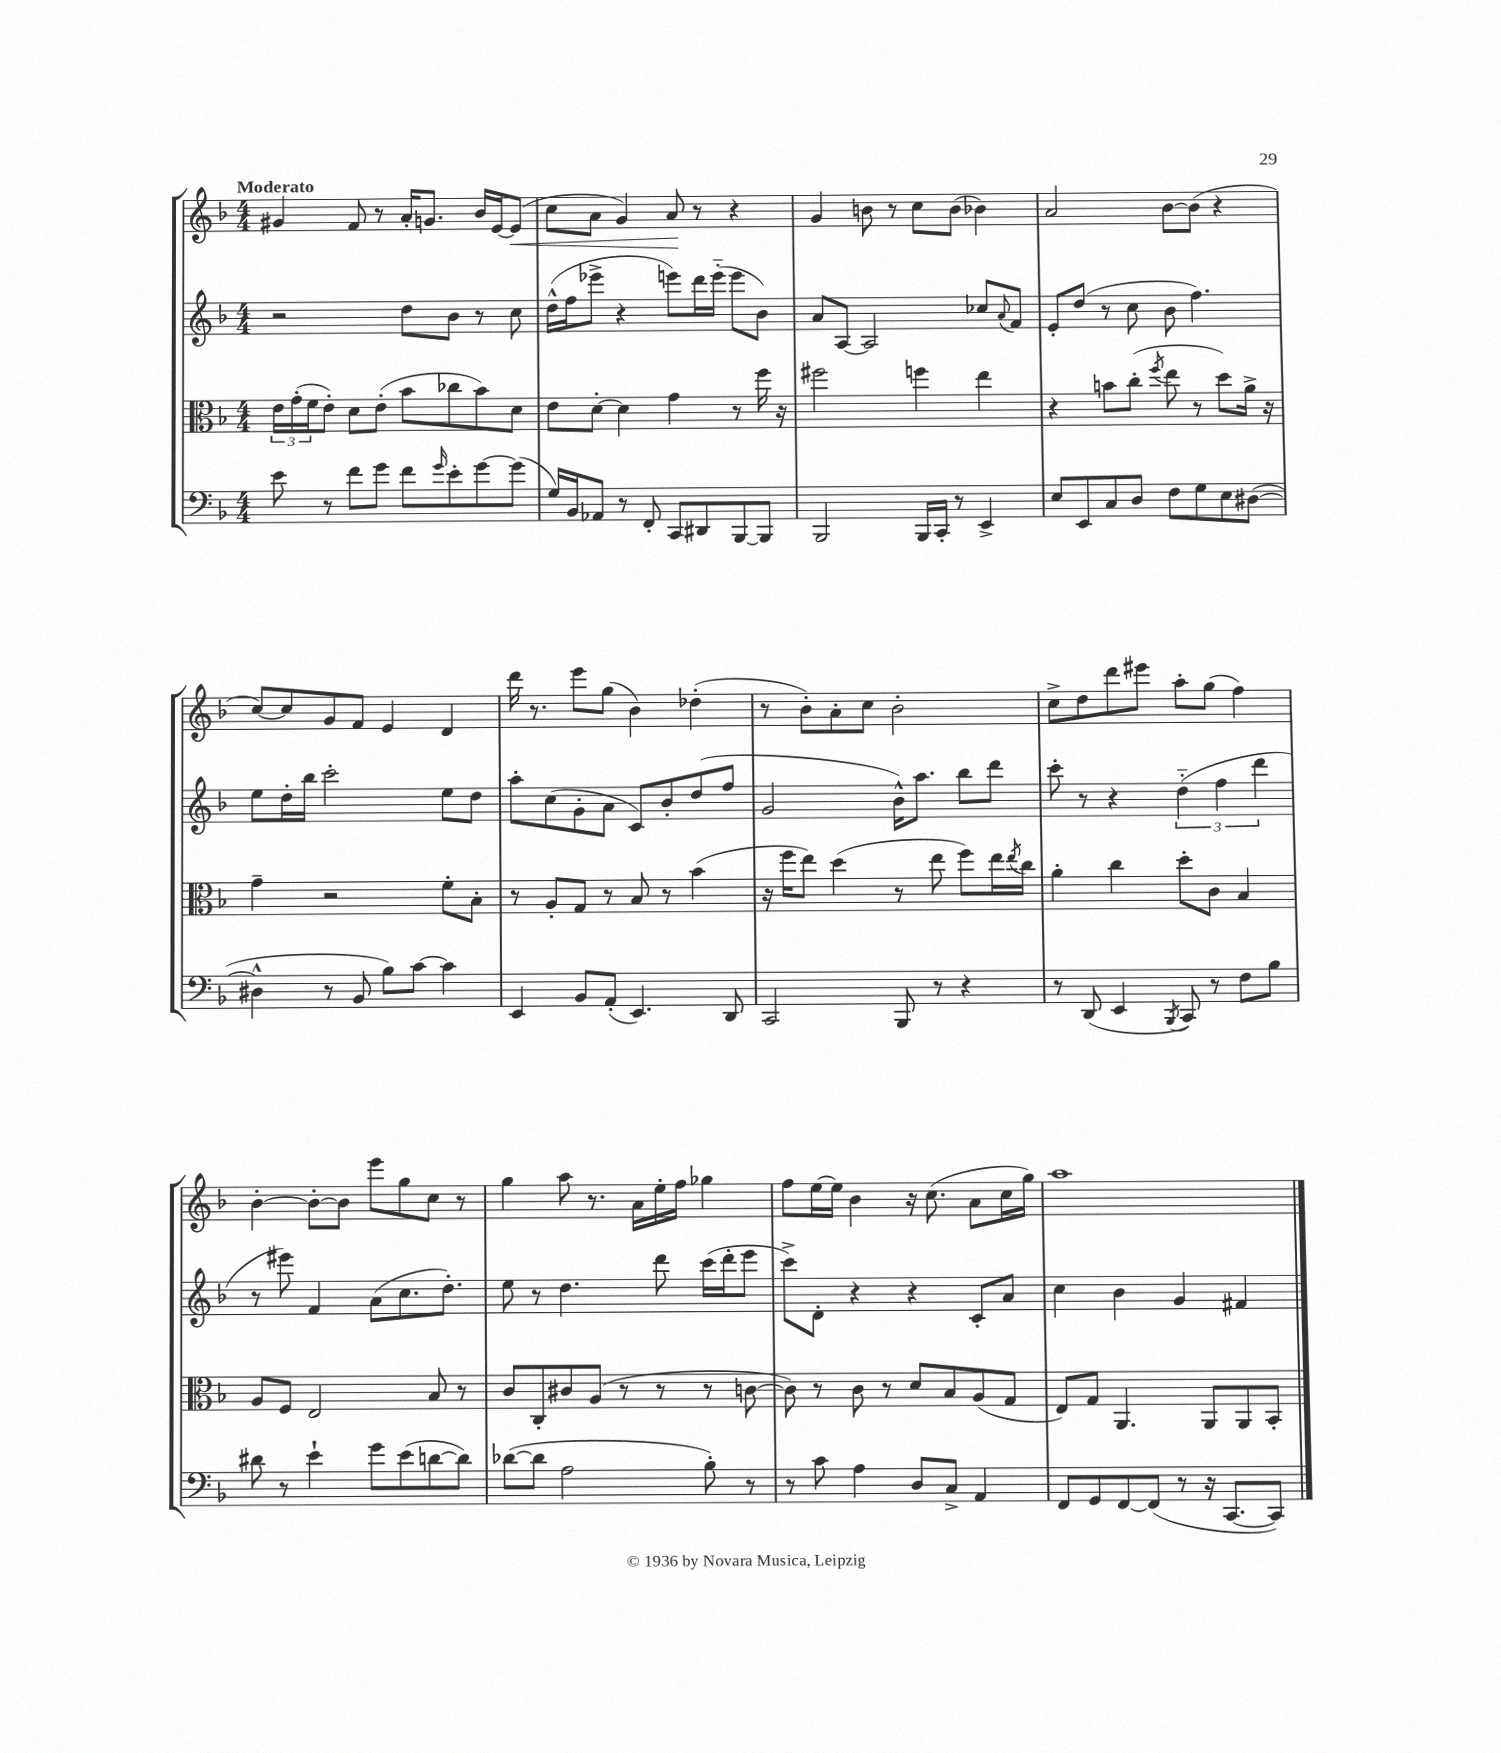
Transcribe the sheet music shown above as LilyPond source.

<<
\new StaffGroup <<
\new Staff = "s0" {
    \clef treble \key f \major \numericTimeSignature \time 4/4 \tempo "Moderato"
    gis'4 f'8 r8 a'16-. g'8. bes'16 e'16~ e'8\<( |
    c''8 a'8 g'4) a'8\! r8 r4 |
    g'4 b'8 r8 c''8 b'8( bes'4) |
    a'2 bes'8~ bes'8( r4 |
    c''8~) c''8 g'8 f'8 e'4 d'4 |
    d'''16 r8. e'''8 g''8( bes'4) des''4-.( |
    r8 bes'8-.) a'8-. c''8 bes'2-. |
    c''8-> d''8 d'''8 eis'''8 a''8-. g''8( f''4) |
    bes'4~-. bes'8~-. bes'8 e'''8 g''8 c''8 r8 |
    g''4 a''8 r8. a'16 e''16-. f''16 ges''4 |
    f''8 e''16~ e''16 bes'4 r16 c''8.( a'8 c''16 g''16) |
    a''1 \bar "|." |
}
\new Staff = "s1" {
    \clef treble \key f \major \numericTimeSignature \time 4/4
    r2 d''8 bes'8 r8 c''8 |
    d''16-^( f''16 ees'''8-> r4 e'''8) d'''16 e'''16-_( e'''8 bes'8) |
    a'8 a8~ a2 ces''8 \appoggiatura { a'8 } f'8 |
    e'8-. d''8( r8 c''8 bes'8 f''4.) |
    e''8 d''16-. bes''16 c'''2-. e''8 d''8 |
    a''8-. c''8( g'8-. a'8 c'8) bes'8-. d''8( f''8 |
    g'2 bes'16-^) a''8. bes''8 d'''8 |
    c'''8-. r8 r4 \tuplet 3/2 { d''4-_( f''4 d'''4 } |
    r8 eis'''8) f'4 a'8( c''8. d''8.-.) |
    e''8 r8 d''4. d'''8 c'''16( d'''16-. e'''8 |
    c'''8->) d'8-. r4 r4 c'8-. a'8 |
    c''4 bes'4 g'4 fis'4 \bar "|." |
}
\new Staff = "s2" {
    \clef alto \key f \major \numericTimeSignature \time 4/4
    \tuplet 3/2 { e'16 g'16-.( f'16 } e'8-.) d'8 e'8-.( bes'8 ces''8 bes'8) d'8 |
    e'8 d'8~-. d'4 g'4 r8 f''16 r16 |
    fis''2 f''4 e''4 |
    r4 b'8 c''8-.( \acciaccatura { f''8 } e''8 r8 d''8) a'16-> r16 |
    g'4-- r2 f'8-. bes8-. |
    r8 a8-. g8 r8 bes8 r8 bes'4( |
    r16 f''16 e''8) d''4( r8 e''8 f''8) e''16 \acciaccatura { e''8 } c''16 |
    a'4-. c''4 d''8-. c'8 bes4 |
    a8 f8 e2 bes8 r8 |
    c'8 c8-. cis'8 a8( r8 r8 r8 c'8~ |
    c'8) r8 c'8 r8 d'8 bes8 a8( g8 |
    e8) g8 a,4. a,8 a,8 bes,8-. \bar "|." |
}
\new Staff = "s3" {
    \clef bass \key f \major \numericTimeSignature \time 4/4
    e'8 r8 f'8 g'8 f'8 \grace { g'16 } e'8-. g'8~ g'8( |
    g16) bes,16 aes,8 r8 f,8-. c,8 dis,8 bes,,8~ bes,,8 |
    bes,,2 bes,,16 c,16-. r8 e,4-> |
    e8 e,8 c8 d8 f8 g8 e8 dis8~( |
    dis4-^ r8 bes,8 bes8) c'8~ c'4 |
    e,4 bes,8 a,8-.( e,4.) d,8 |
    c,2 bes,,8 r8 r4 |
    r8 d,8( e,4 \acciaccatura { bes,,8 } c,8) r8 f8 bes8 |
    dis'8 r8 e'4-! g'8 e'8( d'8~ d'8) |
    des'8~( des'8 a2 bes8-.) r8 |
    r8 c'8 a4 d8 c8-> a,4 |
    f,8 g,8 f,8~ f,8( r8 r16 c,8.~ c,8) \bar "|." |
}
>>
>>
\layout { \context { \Score \remove "Bar_number_engraver" } }
